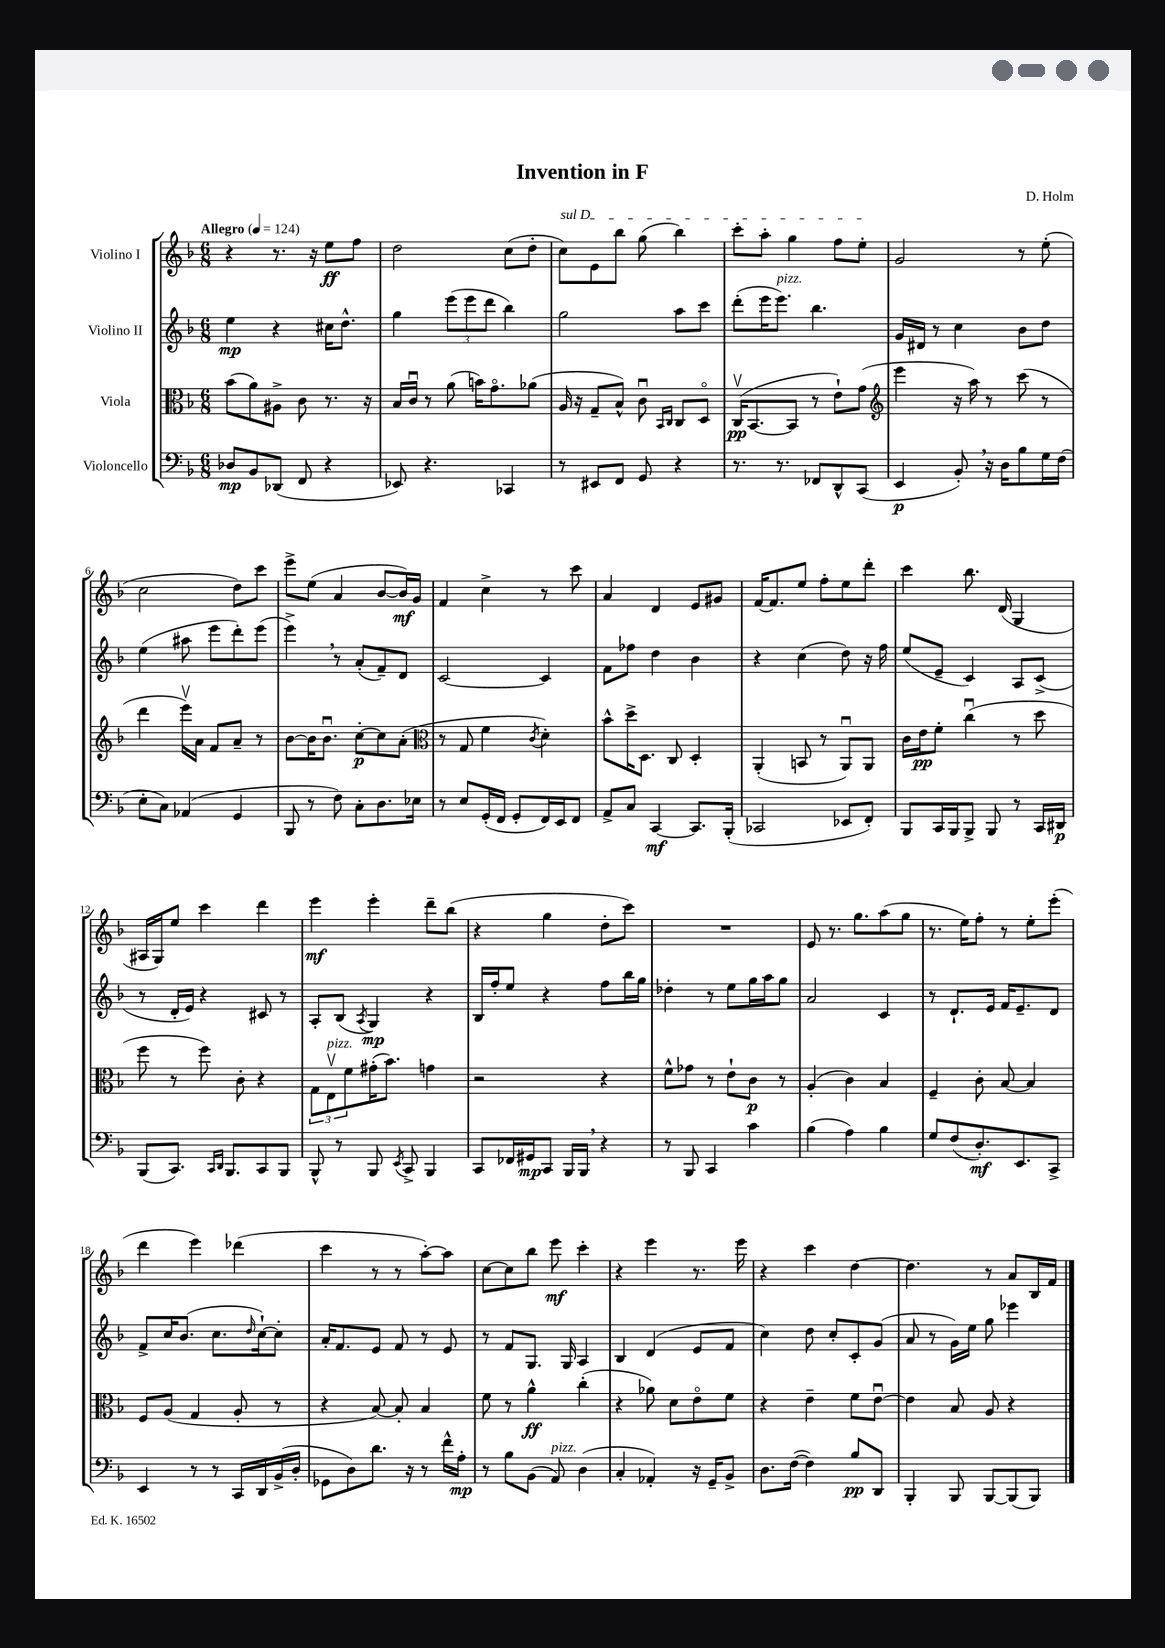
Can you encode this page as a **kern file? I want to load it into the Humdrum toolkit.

**kern	**kern	**kern	**kern
*staff4	*staff3	*staff2	*staff1
*clefF4	*clefC3	*clefG2	*clefG2
*k[b-]	*k[b-]	*k[b-]	*k[b-]
*M6/8	*M6/8	*M6/8	*M6/8
*MM124	*MM124	*MM124	*MM124
8D-	(8b-	4ee	4r
8BB-	8a)	.	.
(8DD-	8A#^	4r	8.r
8FF	8c	.	.
.	.	.	16r
4r	8.r	16cc#	8ee
.	.	8.dd^^	.
.	.	.	8ff
.	16r	.	.
=	=	=	=
8EE-)	16B-	4gg	2dd
.	16cu	.	.
4.r	8r	.	.
.	(8a	(12eee	.
.	.	12eee	.
.	16b)	.	.
.	.	12ddd	.
.	8.go	.	.
4CC-	.	4bb-)	(8cc
.	(8a-	.	8dd'
=	=	=	=
8r	16A	2gg	8cc)
.	16r	.	.
8EE#	8G~	.	8e
8FF	8B-^^)	.	8bb-
8GG	8cu	.	(8gg
.	16qqBB-	.	.
.	16qqC	.	.
4r	8C	8aa	4bb-)
.	8Do	8ccc	.
=	=	=	=
8.r	(16Cv	(8ddd'	8ccc'
.	[8.BB-	.	.
.	.	16eee	8aa'
8.r	.	8.eee)	.
.	8BB-]	.	4gg
8FF-	8r	4.bb-	.
8DD^^	8e`)	.	8ff
(8CC	(8g	.	8ee'
=	=	=	=
*	*clefG2	*	*
4EE	4eee	16g	2g
.	.	16d#	.
.	.	8r	.
8BB-')	16r	4cc	.
.	16aa)	.	.
16r	8r	.	.
16D	.	.	.
8B-	(8ccc	8b-	8r
16G	8r	8dd	(8ee'
(16F	.	.	.
=	=	=	=
8E'	4ddd	(4ee	2cc
8C)	.	.	.
(4AA-	16eeev)	8aa#	.
.	16a	.	.
.	8f	8eee	.
4GG	8a~	8ddd')	8dd)
.	8r	(8eee	8ccc
=	=	=	=
8BBB-	[8b-	4eee^)	8eee^
8r	16b-]	.	(8ee
.	8.b-u	.	.
8F)	.	8r	4a
8C'	[8cc'	(8a'	.
8.D	8cc]	8f~)	[8b-
.	(8a'	8d	16b-])
16E-	.	.	16g
=	=	=	=
*	*clefC3	*	*
8r	8r	[2c	4f
8E	8G	.	.
(16GG'	4f	.	4cc^
16FF	.	.	.
8GG'	.	.	.
.	8qc	.	.
16FF)	4d')	4c]	8r
16EE	.	.	.
8FF	.	.	8ccc
=	=	=	=
8AA^	8b-^^	8f	4a
8C	16dd^	8ff-	.
.	8.D	.	.
[4CC	.	4dd	4d
.	8C	.	.
8.CC]	4D'	4b-	8e
.	.	.	8g#
(16BBB-'	.	.	.
=	=	=	=
2CC-	(4AA'	4r	[16f
.	.	.	8.f]
.	8BB	(4cc	8ee
.	8r	.	8ff'
8EE-	8AAu)	8dd)	8ee
8FF')	8AA	16r	8ddd'
.	.	16ff	.
=	=	=	=
8BBB-	16c	(8ee	4ccc
.	16e	.	.
16CC	8f'	8e~	.
16BBB-	.	.	.
8BBB-^	(4ccu	4c)	8.bb-
8BBB-	.	.	.
.	.	.	(16d
8r	8r	8A	4G
16CC	8dd	(8c^	.
16DD#	.	.	.
=	=	=	=
(8BBB-	8ff	8r	16A#
.	.	.	16G)
8.CC)	8r	16d'	8ee
.	.	16e)	.
.	8ff)	4r	4ccc
16qqCC	.	.	.
16qqDD	.	.	.
8.BBB-	.	.	.
.	8c'	.	.
8CC	4r	8c#	4ddd
8BBB-	.	8r	.
=	=	=	=
8BBB-^^	12G	8A'	4eee
.	12Ev	.	.
8r	.	(8B-	.
.	12f	.	.
.	.	8qA	.
8BBB-	(16g#'	4G)	4eee'
.	8.b-)	.	.
8qEE	.	.	.
8CC^	.	.	.
4BBB-	4g	4r	8ddd~
.	.	.	(8bb-
=	=	=	=
8CC	2r	16B-	4r
.	.	16ff'	.
16FF-	.	8ee	.
16GG#	.	.	.
8CC	.	4r	4gg
16BBB-	.	.	.
16BBB-	.	.	.
4r	4r	8ff	8dd'
.	.	16bb-	8ccc)
.	.	16gg	.
=	=	=	=
8r	8f^^	4dd-'	2.r
8BBB-	8g-	.	.
4CC	8r	8r	.
.	8e`	8ee	.
4c	8c	16gg	.
.	.	16aa	.
.	8r	8gg	.
=	=	=	=
(4B-	(4A'	2a	8e
.	.	.	8.r
4A)	4c)	.	.
.	.	.	8.gg
4B-	4B-	4c	(8aa
.	.	.	8gg
=	=	=	=
8G	4F~	8r	8.r
(8F	.	8.d`	.
.	.	.	16ee)
8.D')	8c'	.	8ff'
.	.	16e	.
.	[8B-	16f	8r
8.EE	.	8.e~	.
.	4B-]	.	8ee'
8CC^	.	8d	(8eee'
=	=	=	=
4EE	8F	8f^	4ddd
.	(8A	16cc	.
.	.	(8.b-	.
8r	4G	.	4eee)
8r	.	8.cc	.
16CC	8A'	.	(4ddd-
.	.	16qqdd	.
16DD	.	[16cc`)	.
(16BB-^	8r	8cc']	.
16D'	.	.	.
=	=	=	=
8GG-	4r	16a'	4ccc
.	.	8.f	.
8D)	.	.	.
8.d	[8B-)	8e	8r
.	8B-']	8f	8r
16r	.	.	.
8r	4B-	8r	[8aa')
16f^^	.	8e	8aa]
16A'	.	.	.
=	=	=	=
8r	8f	8r	[8cc
8B-	8r	8f	8cc]
(8BB-	4a^^	8.G	8bb-
8AA)	.	.	8eee
.	.	16G	.
(4D	(4cc'	4A	4ccc'
=	=	=	=
4C'	4r	4B-	4r
4AA-')	8a-)	(4d	4eee
.	8d	.	.
16r	8eo	8e	8.r
16GG~	.	.	.
8BB-^	8f	8f	.
.	.	.	16eee
=	=	=	=
8.D	4r	4cc)	4r
([16F	.	.	.
4F])	4e~	8dd	4ccc
.	.	8cc'	.
8B-	8f	8c'	[4dd
8DD	[8eu	(8g	.
=	=	=	=
4BBB-'	4e]	8a	4.dd]
.	.	8r	.
8BBB-	8B-	16g)	.
.	.	16ee	.
[8BBB-	8A	8gg	8r
(8BBB-]	4r	4eee-	8a
8BBB-)	.	.	16B-
.	.	.	16f
==	==	==	==
*-	*-	*-	*-
